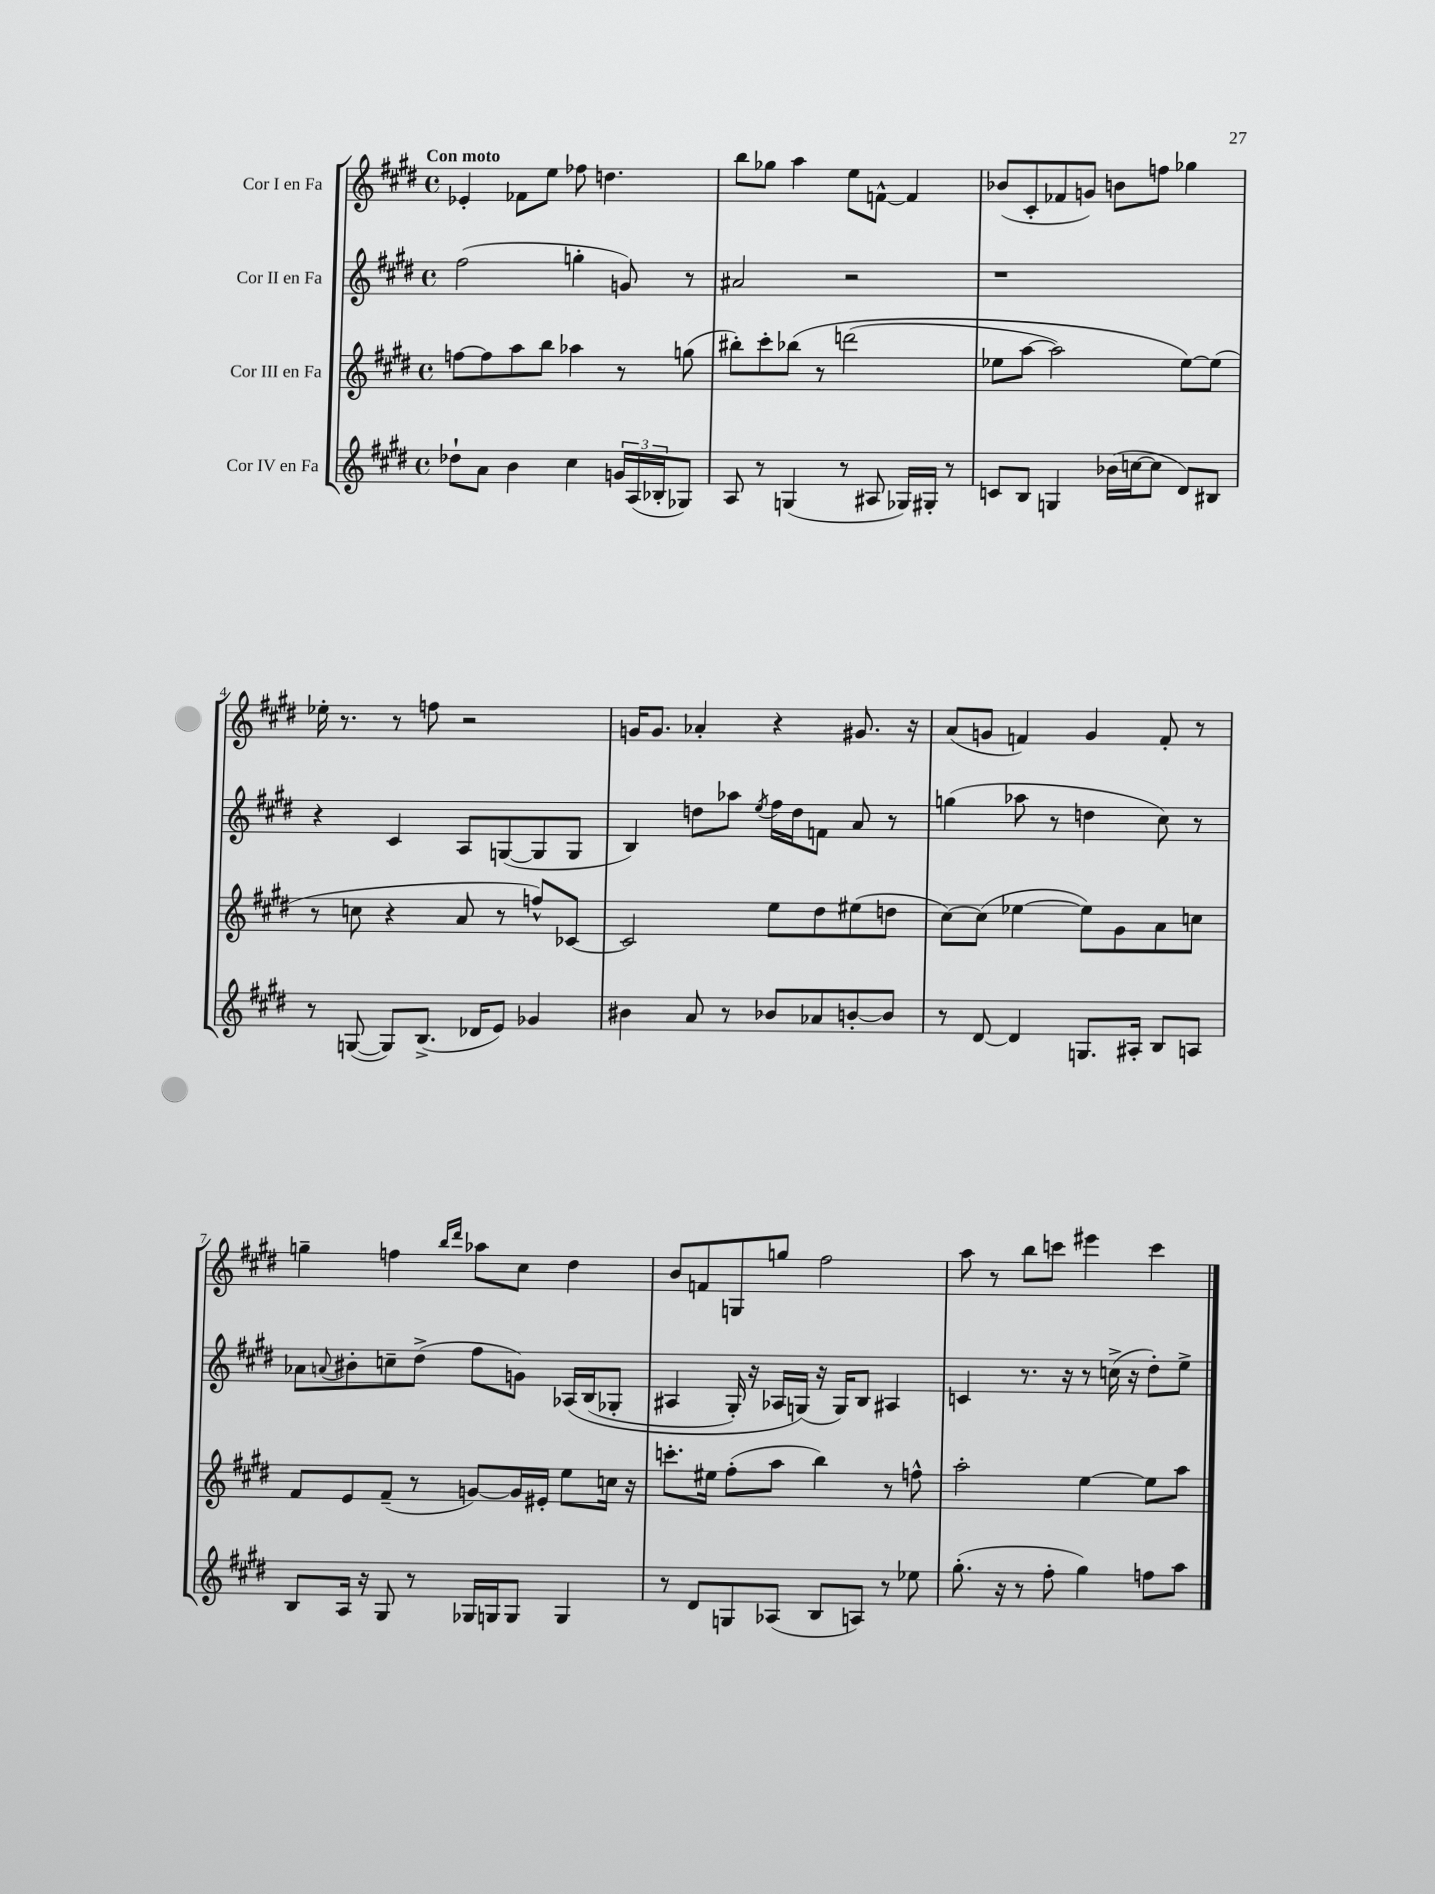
<<
\new StaffGroup <<
\new Staff = "s0" \with { instrumentName = "Cor I en Fa" } {
    \clef treble \key e \major \defaultTimeSignature \time 4/4 \tempo "Con moto"
    ees'4-. fes'8 e''8 fes''8 d''4. |
    b''8 ges''8 a''4 e''8 f'8~-^ f'4 |
    bes'8( cis'8-. fes'8 g'8) b'8 f''8 ges''4 |
    ees''16-. r8. r8 f''8 r2 |
    g'16 g'8. aes'4-. r4 gis'8. r16 |
    a'8( g'8 f'4) g'4 f'8-. r8 |
    g''4-- f''4 \grace { b''16 dis'''16 } aes''8 cis''8 dis''4 |
    b'8 f'8 g8 g''8 fis''2 |
    a''8 r8 b''8 c'''8 eis'''4 c'''4 \bar "|." |
}
\new Staff = "s1" \with { instrumentName = "Cor II en Fa" } {
    \clef treble \key e \major \defaultTimeSignature \time 4/4
    fis''2( g''4-. g'8) r8 |
    ais'2 r2 |
    r1 |
    r4 cis'4 a8 g8~( g8 g8 |
    b4) d''8 aes''8 \acciaccatura { e''8 } fis''16 d''16 f'8 a'8 r8 |
    g''4( aes''8 r8 d''4 cis''8) r8 |
    aes'8 \appoggiatura { a'8 } bis'8-. c''8-- dis''8->( fis''8 g'8) aes16\( b16( ges8-. |
    ais4 gis16-.) r16 aes16 g16(\) r16 g16) b8 ais4 |
    c'4 r8. r16 r8 c''16->( r16 dis''8-.) e''8-> \bar "|." |
}
\new Staff = "s2" \with { instrumentName = "Cor III en Fa" } {
    \clef treble \key e \major \defaultTimeSignature \time 4/4
    f''8~ f''8 a''8 b''8 aes''4 r8 g''8( |
    bis''8-.) cis'''8-. bes''8\( r8 d'''2( |
    ees''8 a''8~ a''2) ees''8~\) ees''8( |
    r8 c''8 r4 a'8 r8 f''8-^) ces'8~ |
    ces'2 e''8 dis''8 eis''8( d''8 |
    cis''8~) cis''8( ees''4~ ees''8) gis'8 a'8 c''8 |
    fis'8 e'8 fis'8--( r8 g'8~) g'16 eis'16-. e''8 c''16 r16 |
    c'''8.-. eis''16 fis''8-.( a''8 b''4) r8 f''8-^ |
    a''2-. e''4~ e''8 a''8 \bar "|." |
}
\new Staff = "s3" \with { instrumentName = "Cor IV en Fa" } {
    \clef treble \key e \major \defaultTimeSignature \time 4/4
    des''8-! a'8 b'4 cis''4 \tuplet 3/2 { g'16 a16( bes16-. } ges8) |
    a8 r8 g4( r8 ais8 ges16) gis16-. r8 |
    c'8 b8 g4 bes'16( c''16~ c''8 dis'8) bis8 |
    r8 g8~( g8) b8.->( des'16 e'8) ges'4 |
    bis'4 a'8 r8 bes'8 aes'8 b'8~-. b'8 |
    r8 dis'8~ dis'4 g8. ais16-. b8 a8 |
    b8 a16 r16 gis8 r8 ges16 g16 g8 g4 |
    r8 dis'8 g8 aes8( b8 a8) r8 ees''8 |
    gis''8.-.( r16 r8 fis''8-. gis''4) f''8 a''8 \bar "|." |
}
>>
>>
